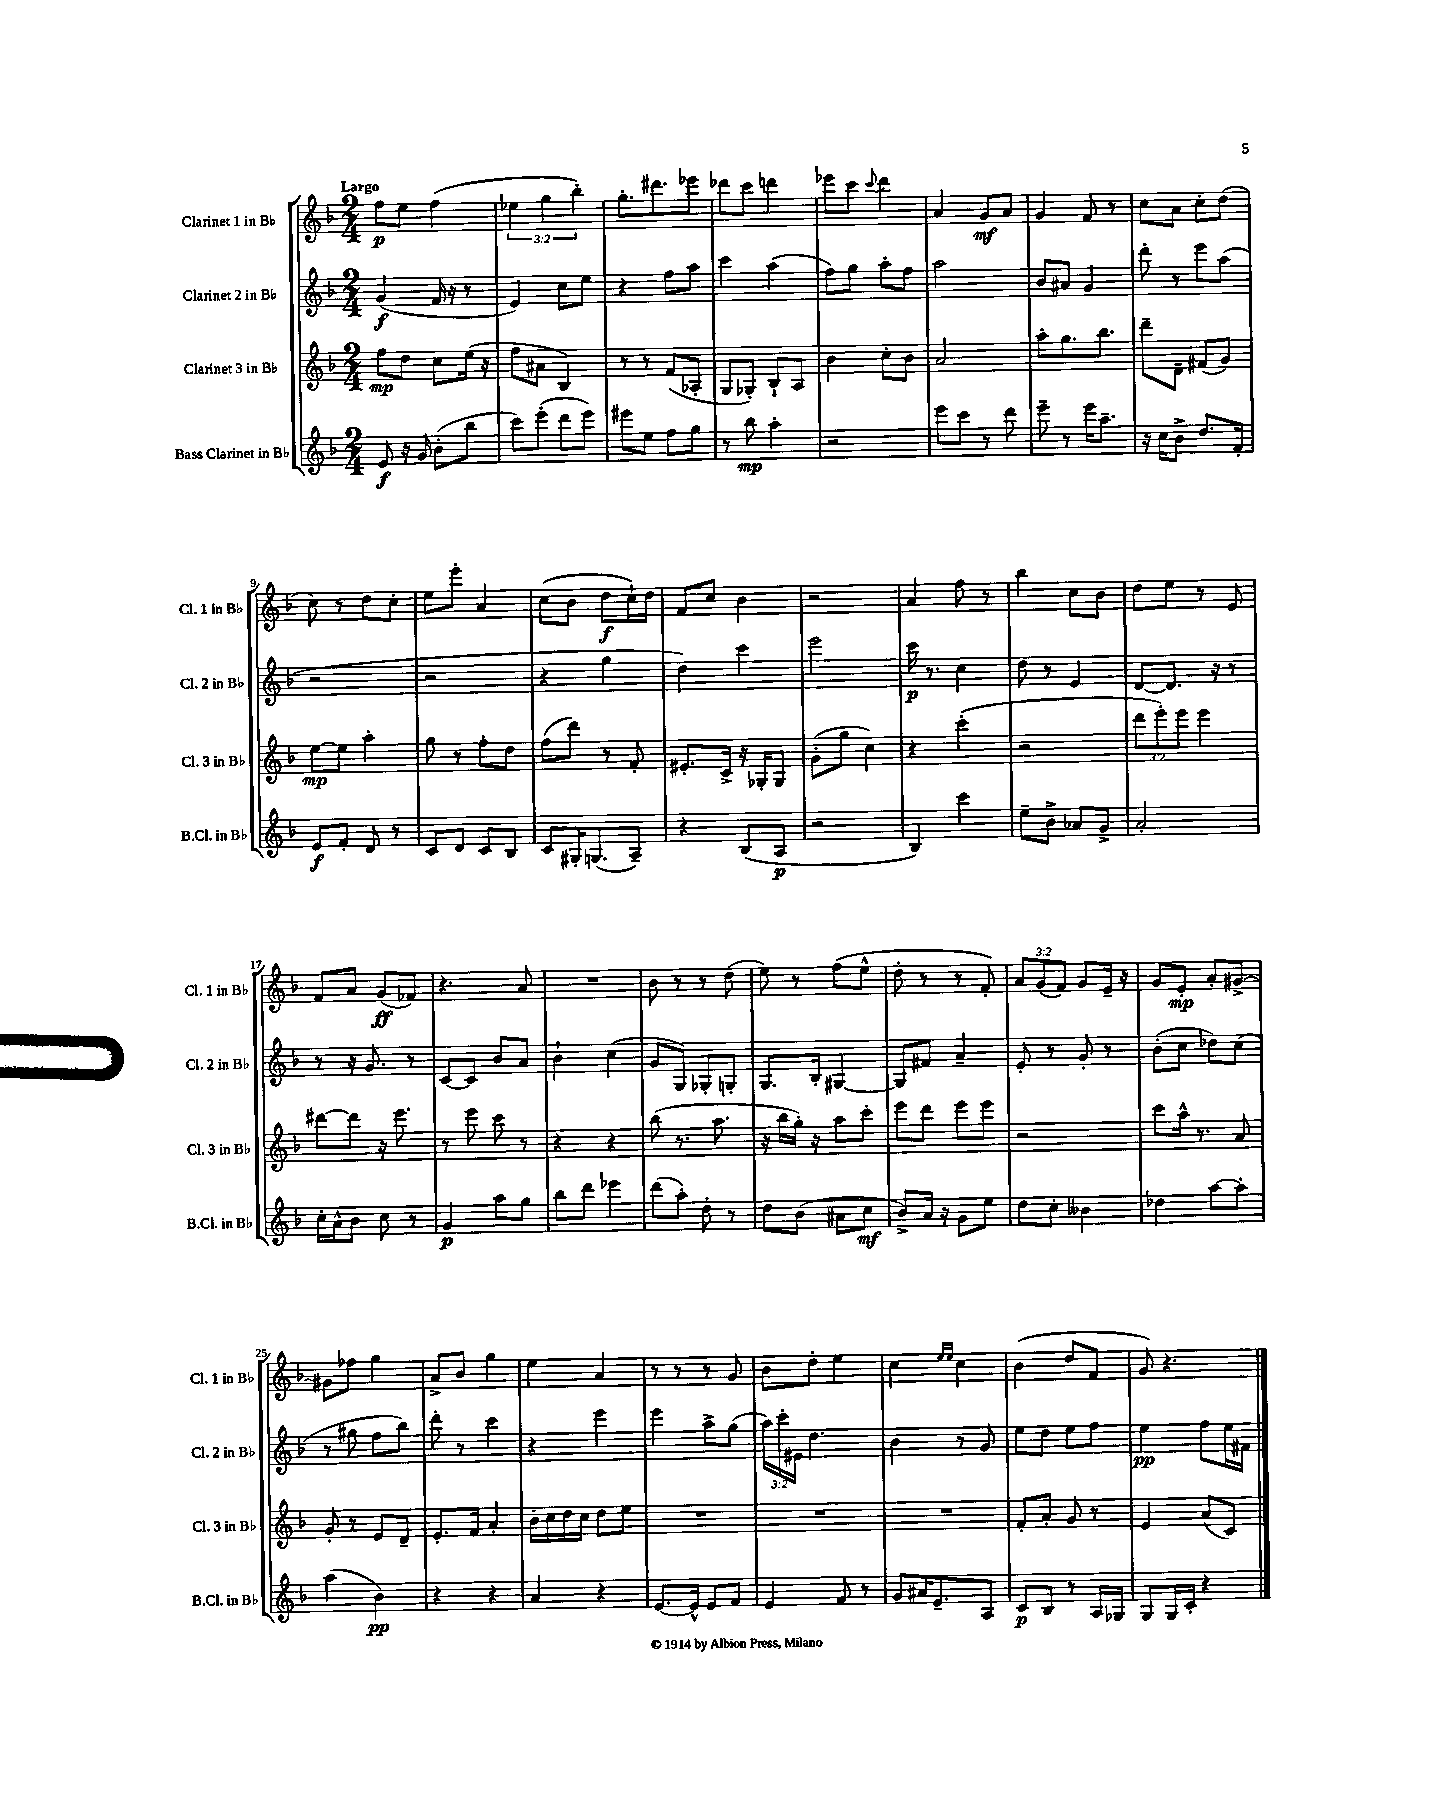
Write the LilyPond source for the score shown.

<<
\new StaffGroup <<
\new Staff = "s0" \with { instrumentName = "Clarinet 1 in Bb" shortInstrumentName = "Cl. 1 in Bb" } {
    \clef treble \key f \major \numericTimeSignature \time 2/4 \override Staff.TupletNumber.text = #tuplet-number::calc-fraction-text \tempo "Largo"
    f''8\p e''8 f''4( |
    \tuplet 3/2 { ees''4 g''4 bes''4-.) } |
    g''8.-. dis'''8. ees'''8 |
    des'''8 c'''8 d'''4 |
    ees'''8 c'''8 \appoggiatura { c'''8 } d'''4 |
    a'4 g'8\mf a'8 |
    g'4 f'8 r8 |
    c''8 a'8 c''8-. d''8( |
    c''8) r8 d''8 c''8-. |
    e''8 e'''8-. a'4 |
    c''8( bes'8 d''8\f c''16-!) d''16 |
    f'8 c''8 bes'4 |
    r2 |
    a'4 f''8 r8 |
    bes''4 c''8 bes'8 |
    d''8 e''8 r8 e'8 |
    f'8 a'8 g'8\ff( fes'8) |
    r4. a'8 |
    R2 |
    bes'8 r8 r8 d''8( |
    e''8) r8 f''8( e''8-^ |
    d''8-. r8 r8 f'8-.) |
    \tuplet 3/2 { a'8 g'8( f'8) } g'8 e'16-- r16 |
    g'8 e'8-.\mp a'8-. gis'8~-> |
    gis'8 fes''8 g''4 |
    a'8-> bes'8 g''4 |
    e''4 a'4 |
    r8 r8 r8 g'8 |
    bes'8 d''8-. e''4 |
    c''4 \grace { e''16 e''16 } c''4 |
    bes'4( d''8 f'8 |
    g'8) r4. \bar "|." |
}
\new Staff = "s1" \with { instrumentName = "Clarinet 2 in Bb" shortInstrumentName = "Cl. 2 in Bb" } {
    \clef treble \key f \major \numericTimeSignature \time 2/4 \override Staff.TupletNumber.text = #tuplet-number::calc-fraction-text
    g'4\f( f'16 r16 r8 |
    e'4) c''8 e''8 |
    r4 f''8 a''8 |
    c'''4 a''4( |
    f''8) g''8 a''8-. f''8 |
    a''2 |
    bes'8 ais'8 g'4 |
    d'''8-. r8 e'''8 a''8( |
    r2 |
    r2 |
    r4 g''4 |
    d''4) c'''4 |
    e'''2 |
    c'''16\p r8. c''4 |
    d''8 r8 e'4 |
    d'8~ d'8. r16 r8 |
    r8 r16 g'8. r8 |
    c'8~ c'8 bes'8 a'8 |
    bes'4-! c''4( |
    g'8 g8) ges8-. g8-. |
    g8. bes16-. gis4~ |
    gis8 fis'8 a'4-- |
    e'8-. r8 g'8-. r8 |
    bes'8-.( c''8 des''8) c''8( |
    r8 gis''8 f''8 bes''8) |
    d'''8-. r8 c'''4 |
    r4 e'''4 |
    e'''4 a''8-> g''8( |
    \tuplet 3/2 { a''16) c'''16-. eis'16 } d''4. |
    bes'4 r8 g'8 |
    e''8 d''8 e''8 f''8 |
    e''4\pp f''8 e''16 fis'16 \bar "|." |
}
\new Staff = "s2" \with { instrumentName = "Clarinet 3 in Bb" shortInstrumentName = "Cl. 3 in Bb" } {
    \clef treble \key f \major \numericTimeSignature \time 2/4 \override Staff.TupletNumber.text = #tuplet-number::calc-fraction-text
    f''8\mp d''8 c''8 e''16( r16 |
    f''8 ais'8 bes4) |
    r8 r8 f'8( aes8-. |
    g8 ges8-.) bes8-! a8 |
    bes'4 c''8-. bes'8 |
    a'2 |
    a''8-. g''8. bes''8. |
    d'''8-- d'8-- fis'8( g'8) |
    e''8~\mp e''8 a''4-. |
    g''8 r8 f''8-. d''8 |
    f''8( d'''8) r8 f'8-. |
    eis'8.-. c'16-> r16 ges16-. ges8 |
    g'8-.( g''8 c''4) |
    r4 c'''4-.( |
    r2 |
    \tuplet 3/2 { d'''8 e'''8-.) e'''8 } e'''4 |
    dis'''8~ dis'''8 r16 e'''8. |
    r8 e'''8 c'''8 r8 |
    r4 r4 |
    bes''8( r8. a''8. |
    r16 bes''16 g''16-.) r16 a''8 c'''8-. |
    e'''8 d'''8 e'''8 e'''8 |
    r2 |
    c'''8 a''16-^ r8. a'8 |
    g'8-. r8 e'8 d'8-- |
    e'8.-. f'16 a'4-. |
    bes'16-. c''16 d''16 c''16 d''8 e''8 |
    R2 |
    R2 |
    R2 |
    f'8-. a'8-. g'8 r8 |
    e'4 a'8( c'8) \bar "|." |
}
\new Staff = "s3" \with { instrumentName = "Bass Clarinet in Bb" shortInstrumentName = "B.Cl. in Bb" } {
    \clef treble \key f \major \numericTimeSignature \time 2/4
    e'8\f r16 g'16 bes'8-.( bes''8 |
    c'''8) e'''8-.( d'''8 e'''8) |
    eis'''8 e''8 f''8 g''8 |
    r8 bes''8\mp a''4-. |
    r2 |
    e'''8 c'''8 r8 d'''8 |
    e'''8-- r8 e'''16 a''8.-- |
    r16 c''16 bes'8-> d''8. f'16-. |
    e'8\f f'8-. d'8 r8 |
    c'8 d'8 c'8 bes8 |
    c'8 gis16-. g8.( a8--) |
    r4 bes8( a8\p |
    r2 |
    bes4) c'''4 |
    e''8-- bes'8-> aes'8 g'8-> |
    a'2-. |
    c''16-. a'16-^ bes'8 c''8 r8 |
    g'4\p a''8 g''8 |
    bes''8 d'''8 ees'''4 |
    d'''8( a''8-.) d''8-. r8 |
    d''8 bes'8( ais'8 c''8\mf |
    bes'8->) a'16 r16 g'8 e''8 |
    d''8 c''8-. beses'4 |
    des''4 a''8~ a''8-. |
    a''4( bes'4\pp) |
    r4 r4 |
    a'4 r4 |
    e'8.~ e'16-^ e'8 f'8 |
    e'4 f'8 r8 |
    g'8 ais'16 e'8.-- a8 |
    c'8\p bes8 r8 a16 ges16 |
    g8 g16 c'16-. r4 \bar "|." |
}
>>
>>
